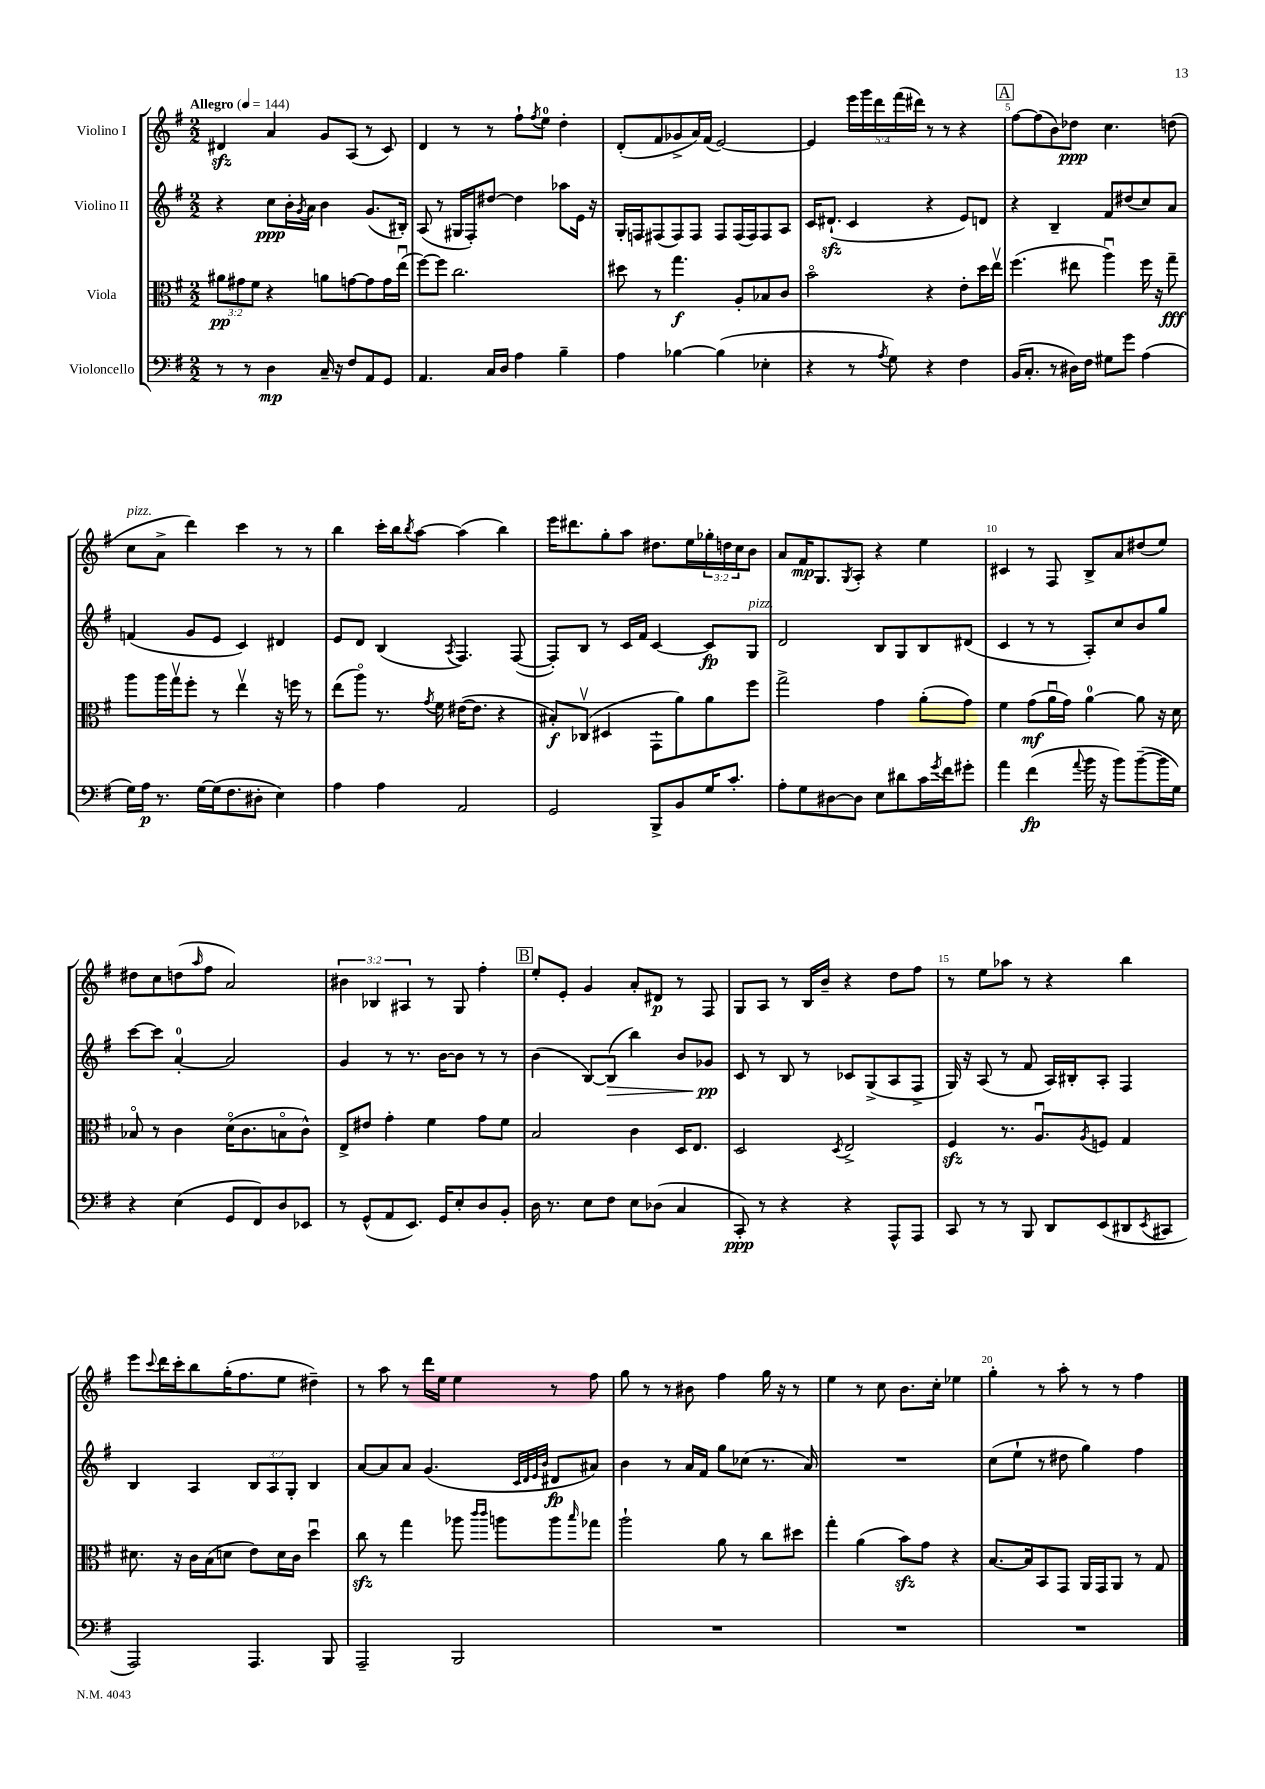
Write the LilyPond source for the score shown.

<<
\new StaffGroup <<
\new Staff = "s0" \with { instrumentName = "Violino I" } {
    \clef treble \key g \major \numericTimeSignature \time 2/2 \override Staff.TupletNumber.text = #tuplet-number::calc-fraction-text \tempo "Allegro" 4 = 144
    dis'4\sfz a'4 g'8 a8( r8 c'8) |
    d'4 r8 r8 fis''8-! \acciaccatura { fis''8 } e''8-0 d''4-. |
    d'8-.( fis'8 ges'8-> a'16) fis'16( e'2~) |
    e'4 \tuplet 5/4 { e'''16 g'''16 d'''16 fis'''16( dis'''16) } r8 r8 r4 |
    \mark \markup { \box "A" } fis''8~ fis''8( b'8) des''8\ppp c''4. d''8( |
    c''8^\markup { \italic "pizz." } a'8-> d'''4) c'''4 r8 r8 |
    b''4 c'''16-. b''16 \acciaccatura { b''8 } a''8~ a''4( b''4) |
    e'''16 dis'''8. g''8-. a''8 dis''8. e''16 \tuplet 3/2 { ges''16-. d''16 c''16 } b'8 |
    a'8 fis'16\mp g8. \acciaccatura { g8 } a8-. r4 e''4 |
    cis'4 r8 fis8 b8-> a'8 dis''8( e''8) |
    dis''8 c''8 d''8( \grace { a''16 } fis''8 a'2) |
    \tuplet 3/2 { bis'4 bes4 ais4 } r8 g8 fis''4-. |
    \mark \markup { \box "B" } e''8-. e'8-. g'4 a'8-. dis'8\p r8 fis8 |
    g8 a8 r8 b16 b'16-- r4 d''8 fis''8 |
    r8 e''8 aes''8 r8 r4 b''4 |
    e'''8 \appoggiatura { c'''8 } d'''16 c'''16-. b''8 g''16-.( fis''8. e''8 dis''4--) |
    r8 a''8 r8 d'''16 e''16 e''4 r8 fis''8 |
    g''8 r8 r8 bis'8 fis''4 g''16 r16 r8 |
    e''4 r8 c''8 b'8. c''16-. ees''4 |
    g''4-. r8 a''8-. r8 r8 fis''4 \bar "|." |
}
\new Staff = "s1" \with { instrumentName = "Violino II" } {
    \clef treble \key g \major \numericTimeSignature \time 2/2 \override Staff.TupletNumber.text = #tuplet-number::calc-fraction-text
    r4 c''8\ppp b'16-. \acciaccatura { g'8 } a'16 b'4 g'8.( bis16-.) |
    a8( r8 gis16 fis16-.) dis''8~ dis''4 aes''8 e'16 r16 |
    g16-. f16 fis8( fis8) fis8 fis8 fis16( fis16) fis8 a8 |
    c'16 dis'8.-!\sfz( c'4 r4 e'8) d'8 |
    \mark \markup { \box "A" } r4 b4-- fis'8 dis''8( c''8) a'8 |
    f'4( g'8 e'8 c'4) dis'4 |
    e'8 d'8 b4( \acciaccatura { a8 } fis4.) fis8~( |
    fis8-.) b8 r8 c'16 fis'16 c'4~ c'8\fp g8^\markup { \italic "pizz." } |
    d'2 b8 g8 b8 dis'8( |
    c'4 r8 r8 a8-.) c''8 b'8 g''8 |
    c'''8~ c'''8 a'4-0~-. a'2 |
    g'4 r8 r8. b'16~ b'8 r8 r8 |
    \mark \markup { \box "B" } b'4( b8~) b8\>( b''4) b'8 ges'8\pp\! |
    c'8 r8 b8 r8 ces'8 g8->( a8 fis8-> |
    g16) r16 a8( r8 fis'8 a16) bis16-. a8-. fis4 |
    b4 a4 \tuplet 3/2 { b8 a8 g8-. } b4 |
    a'8~ a'8 a'8 g'4.( \grace { c'32 d'32 e'32 b'32 } dis'8\fp ais'8) |
    b'4 r8 a'16 fis'16 g''8 ces''8( r8. a'16) |
    R1 |
    c''8( e''8-! r8 dis''8 g''4) fis''4 \bar "|." |
}
\new Staff = "s2" \with { instrumentName = "Viola" } {
    \clef alto \key g \major \numericTimeSignature \time 2/2 \override Staff.TupletNumber.text = #tuplet-number::calc-fraction-text
    \tuplet 3/2 { ais'8\pp gis'8 fis'8 } r4 a'8 g'8~ g'8 g'16 e''16\downbow( |
    fis''8~) fis''8 c''2. |
    dis''8 r8 g''4.\f a8-. bes8 c'8 |
    b'2\flageolet r4 e'8-. d''16 e''16\upbow |
    \mark \markup { \box "A" } fis''4.( eis''8 a''4\downbow) fis''16 r16 g''8--\fff |
    a''8 a''16 g''16\upbow fis''8-. r8 e''4\upbow r16 f''16 r8 |
    e''8( a''8\flageolet) r8. \acciaccatura { g'8 } fis'16 eis'16~( eis'8. r4 |
    bis8-.\f) ces8\upbow( dis4 g,8-! a'8) a'8 fis''8 |
    g''2-> g'4 a'8-.( g'8) |
    fis'4 g'8\mf( a'16\downbow g'16) a'4-0~ a'8 r16 d'16 |
    bes8\flageolet r8 c'4 d'16\flageolet( c'8. b8\flageolet c'8-^) |
    e8-> eis'8 g'4-. fis'4 g'8 fis'8 |
    \mark \markup { \box "B" } b2 c'4 d16 e8. |
    d2 \acciaccatura { d8 } e2-> |
    fis4\sfz r8. a8.\downbow \acciaccatura { a8 } f8 g4 |
    dis'8. r16 c'16 b16( d'8 e'8) d'16 c'16 d''4\downbow |
    c''8\sfz r8 g''4 aes''8 \grace { c'''16 c'''16 } a''8 a''8 \grace { b''16 } ges''8 |
    a''2-! a'8 r8 c''8 dis''8 |
    g''4-. a'4( b'8\sfz) g'8 r4 |
    b8.~ b16 b,8 g,8 a,16 g,16 a,8 r8 g8 \bar "|." |
}
\new Staff = "s3" \with { instrumentName = "Violoncello" } {
    \clef bass \key g \major \numericTimeSignature \time 2/2
    r8 r8 d4\mp c16-- r16 fis8 a,8 g,8 |
    a,4. c16 d16 a4 b4-- |
    a4 bes4~ bes4( ees4-. |
    r4 r8 \acciaccatura { a8 } g8) r4 fis4 |
    \mark \markup { \box "A" } b,16( c8.-. r8 dis16) fis16 gis8 g'8 a4( |
    g16) a16\p r8. g16~ g16( fis8. dis8-. e4) |
    a4 a4 a,2 |
    g,2 b,,8-> b,8 g16 c'8.-. |
    a8-. g8 dis8~ dis8 e8 dis'8 c'16 \acciaccatura { g'8 } fis'16 gis'8-. |
    a'4 fis'4\fp( \appoggiatura { a'8 } b'16 r16 b'8) b'8~--( b'16 g16) |
    r4 e4( g,8 fis,8) d8 ees,8 |
    r8 g,8-^( a,8 e,8.) g,16 e8-. d8 b,8-. |
    \mark \markup { \box "B" } d16 r8. e8 fis8 e8 des8( c4 |
    c,8-.\ppp) r8 r4 r4 a,,8-^ a,,8 |
    c,8 r8 r8 b,,8 d,8 e,8( dis,8 \acciaccatura { e,8 } cis,8 |
    a,,2) a,,4. b,,8 |
    a,,2-- b,,2 |
    R1 |
    R1 |
    R1 \bar "|." |
}
>>
>>
\layout { \context { \Score \override BarNumber.break-visibility = ##(#f #t #t) barNumberVisibility = #(every-nth-bar-number-visible 5) } }
